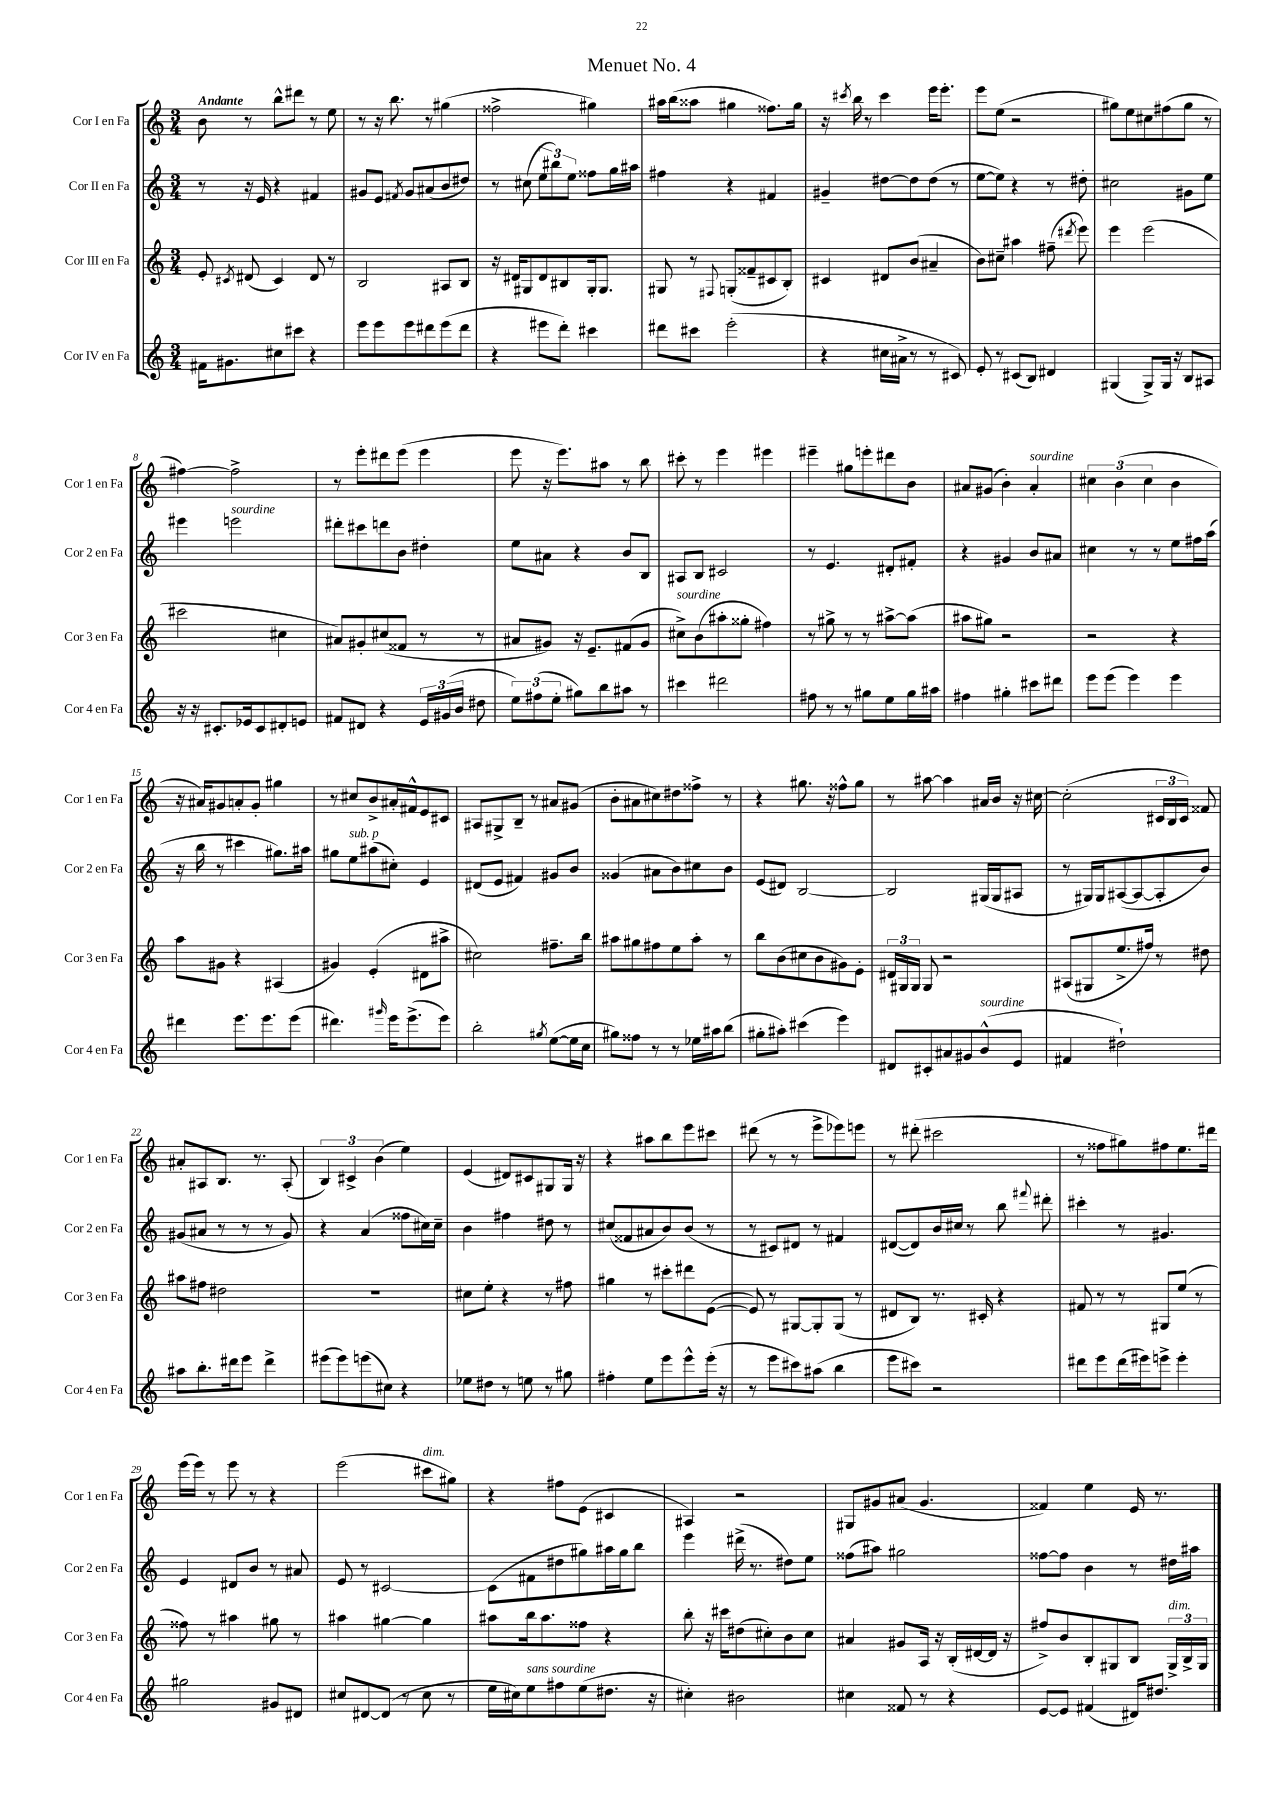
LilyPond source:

\header { title = "Menuet No. 4" }
<<
\new StaffGroup <<
\new Staff = "s0" \with { instrumentName = "Cor I en Fa" shortInstrumentName = "Cor 1 en Fa" } {
    \clef treble \key c \major \numericTimeSignature \time 3/4 \tempo "Andante"
    \autoBeamOff b'8 r8 b''8[-^ dis'''8] r8 e''8 |
    r8 r16 b''8. r8 gis''4( |
    fisis''2-> gis''4) |
    ais''16[ b''16( aisis''8] gis''4 fisis''8.[) gis''16] |
    r16 \acciaccatura { cis'''8 } b''16 r8 cis'''4 e'''16[ e'''8.]-. |
    e'''8[ e''8]( r2 |
    gis''8[) e''8 cis''8 fis''8( gis''8] r8 |
    fis''4~) fis''2-> |
    r8 e'''8[-. dis'''8 e'''8]( e'''4 |
    e'''8 r16 e'''8.[) ais''8] r8 b''8 |
    cis'''8-. r8 e'''4 eis'''4 |
    eis'''4-- gis''8[ e'''8-. dis'''8 b'8] |
    ais'8[ gis'8]( b'4-.) ais'4-.^\markup { \italic "sourdine" } |
    \tuplet 3/2 { cis''4 b'4( cis''4 } b'4 |
    r16 ais'16[) gis'8 a'8-. gis'8]-. gis''4 |
    r8 cis''8[ b'8-> ais'16-. fis'16-^ e'8 cis'8] |
    ais8[ gis8-> b8]-- r8 ais'8[ gis'8]( |
    b'8[-. ais'8 cis''8) dis''8 fisis''8]-> r8 |
    r4 gis''8. r16 fisis''8[-^ gis''8] |
    r8 ais''8~ ais''4 ais'16[ b'16] r16 cis''16~ |
    cis''2-.( \tuplet 3/2 { cis'16[ b16 cis'16]) } fisis'8 |
    ais'8[-. ais8 b8.] r8. ais8-.( |
    \tuplet 3/2 { b4) cis'4-> b'4( } e''4) |
    e'4( dis'8[) cis'8 gis8 gis16] r16 |
    r4 ais''8[ b''8 e'''8 cis'''8] |
    dis'''8( r8 r8 e'''8[-> ees'''8) e'''8] |
    r8 dis'''8-.( cis'''2 |
    r8 fisis''8[ gis''8) fis''8 e''8. dis'''16] |
    e'''16[( e'''16]) r8 e'''8 r8 r4 |
    e'''2( cis'''8[^\markup { \italic "dim." } gis''8]) |
    r4 fis''8[ e'8]( cis'4 |
    ais4) r2 |
    gis8[ gis'8 ais'8]( gis'4. |
    fisis'4) e''4 e'16 r8. \bar "|." |
}
\new Staff = "s1" \with { instrumentName = "Cor II en Fa" shortInstrumentName = "Cor 2 en Fa" } {
    \clef treble \key c \major \numericTimeSignature \time 3/4
    \autoBeamOff r8 r16 e'16 r4 fis'4 |
    gis'8[ e'8] \acciaccatura { fis'8 } gis'8[ ais'8( b'8 dis''8]) |
    r8 cis''8( \tuplet 3/2 { e''8[ bis''8) e''8] } fisis''8[ g''16 ais''16] |
    fis''4 r4 fis'4 |
    gis'4-- dis''8[~ dis''8 dis''8]( r8 |
    e''8[~ e''8]) r4 r8 dis''8-. |
    cis''2 gis'8[ e''8] |
    eis'''4 e'''2^\markup { \italic "sourdine" } |
    dis'''8[-. cis'''8 d'''8 b'8] dis''4-. |
    e''8[ ais'8] r4 b'8[ b8] |
    ais8[ b8] cis'2 |
    r8 e'4. dis'8[-. fis'8]-. |
    r4 gis'4 b'8[ ais'8] |
    cis''4 r8 r8 e''8[ fis''16 a''16]( |
    r16 b''16 r8 cis'''4 gis''8.[) ais''16] |
    gis''8[ e''8^\markup { \italic "sub. p" } ais''8( cis''8]-.) e'4 |
    dis'8[( e'8] fis'4) gis'8[ b'8] |
    gisis'4( ais'8[ b'8) cis''8 b'8] |
    e'8[( dis'8]) b2~ |
    b2 gis16[( gis16 ais8] |
    r8 gis16[) gis16 ais8~( ais8~ ais8-. b'8]) |
    gis'8[( ais'8] r8 r8 r8 gis'8) |
    r4 a'4( fisis''8[ cis''16) cis''16]-- |
    b'4 fis''4 dis''8 r8 |
    cis''8[( fisis'8 ais'8 b'8) b'8]( r8 |
    r8 cis'8[) dis'8] r8 fis'4 |
    dis'8[~( dis'8) b'16 cis''16] r8 b''8 \appoggiatura { fis'''8 } dis'''8-. |
    cis'''4-. r8 gis'4. |
    e'4 dis'8[ b'8] r8 ais'8 |
    e'8 r8 cis'2~ |
    cis'8[( fis'8 dis''8 gis''8) ais''16 gis''16 b''8] |
    e'''4 dis'''16->( r8. dis''8[) e''8] |
    fisis''8[( ais''8]) gis''2 |
    fisis''8[~ fisis''8] b'4 r8 dis''16[ ais''16] \bar "|." |
}
\new Staff = "s2" \with { instrumentName = "Cor III en Fa" shortInstrumentName = "Cor 3 en Fa" } {
    \clef treble \key c \major \numericTimeSignature \time 3/4
    \autoBeamOff e'8-. \acciaccatura { cis'8 } dis'8( cis'4) dis'8 r8 |
    b2 ais8[ b8] |
    r16 dis'16[ gis8 dis'8 bis8 gis16-. gis8.] |
    gis8 r8 \appoggiatura { fis8 } g8[-.( fisis'8-- cis'8 b8]-.) |
    cis'4 dis'8[ b'8]( ais'4-- |
    b'8[) cis''8]-- ais''4 fis''8--( \acciaccatura { dis'''8 } e'''8) |
    e'''4 e'''2( |
    cis'''2 cis''4 |
    ais'8[) gis'8-. cis''8( fisis'8] r8 r8 |
    ais'8[ gis'8]) r16 e'8.[-- fis'8( gis'8] |
    cis''8[->^\markup { \italic "sourdine" }) b'8( ais''8-. gisis''8]-. fis''4) |
    r8 gis''8-> r8 r8 ais''8[~-> ais''8]( |
    ais''8[ gis''8]) r2 |
    r2 r4 |
    a''8[ gis'8] r4 ais4( |
    gis'4) e'4-.( dis'8[ ais''8]-> |
    cis''2) fis''8.[-- b''16] |
    ais''8[ gis''8 fis''8 e''8 ais''8]-. r8 |
    b''8[ b'8( cis''8 b'8 gis'8) e'8]-. |
    \tuplet 3/2 { dis'16[ gis16 gis16] } gis8 r2 |
    ais8[( gis8 e''8.-> fis''16]) r8 dis''8 |
    ais''8[ fis''8] dis''2 |
    R2. |
    cis''8[ e''8]-. r4 r8 fis''8 |
    gis''4 r8 cis'''8[-. dis'''8 e'8]~( |
    e'8) r8 gis8[~ gis8-. gis8]( r8 |
    dis'8[ b8]) r8. cis'16-. r4 |
    fis'8 r8 r8 gis8[ e''8]( r8 |
    fisis''8) r8 ais''4 gis''8 r8 |
    ais''4 gis''4~ gis''4 |
    ais''8[ b''16 ais''8. fisis''8] r4 |
    b''8-. r16 cis'''16[ dis''8( cis''8-.) b'8 cis''8] |
    ais'4 gis'8[ a16] r16 b16[-.( dis'16~ dis'16] r16 |
    fis''8[->) b'8 b8-. gis8 b8] \tuplet 3/2 { gis16[->^\markup { \italic "dim." } b16-> gis16] } \bar "|." |
}
\new Staff = "s3" \with { instrumentName = "Cor IV en Fa" shortInstrumentName = "Cor 4 en Fa" } {
    \clef treble \key c \major \numericTimeSignature \time 3/4
    \autoBeamOff fis'16[ gis'8. cis''8 cis'''8] r4 |
    e'''8[ e'''8 e'''8 dis'''8 e'''8( dis'''8] |
    r4 eis'''8[ d'''8]-.) cis'''4 |
    dis'''8[ cis'''8] e'''2-.( |
    r4 cis''16[ ais'16]-> r8 r8 cis'8) |
    e'8-. r8 cis'8[( b8]) dis'4 |
    gis4( gis8[->) gis16] r16 b8[ ais8] |
    r16 r16 cis'8.[-. ees'16 cis'8 dis'8-. e'8] |
    fis'8[ dis'8] r4 \tuplet 3/2 { e'16[ gis'16( b'16] } dis''8 |
    \tuplet 3/2 { e''8[) fis''8( e''8]-. } gis''8[) b''8 ais''8] r8 |
    cis'''4 dis'''2 |
    fis''8 r8 r8 gis''8[ e''8 gis''16 ais''16] |
    fis''4 gis''4-. cis'''8[ dis'''8] |
    e'''8[ e'''8]( e'''4) e'''4 |
    dis'''4 e'''8.[ e'''8. e'''8]( |
    dis'''4.) \grace { gis'''16 } e'''16[ e'''8.->( e'''8]) |
    b''2-. \acciaccatura { gis''8 } e''8[~( e''16 c''16] |
    gis''8[) fisis''8] r8 r8 ees''16[ ais''16 b''8]( |
    gis''8[-. ais''8]-.) cis'''4( e'''4) |
    dis'8[ cis'8-. ais'8 gis'8 b'8-^^\markup { \italic "sourdine" }( e'8] |
    fis'4 dis''2-!) |
    ais''8[ b''8.-. dis'''16 e'''8] dis'''4-> |
    eis'''8[( eis'''8) e'''8( cis''8]) r4 |
    ees''8[ dis''8] r8 e''8 r8 gis''8 |
    fis''4-. e''8[ e'''8 e'''8-^ e'''16]-.( r16 |
    r8 e'''8[ cis'''8) ais''8]( b''4 |
    e'''8[ cis'''8]) r2 |
    dis'''8[ e'''8 dis'''16( eis'''16) e'''8]-> e'''4-. |
    gis''2 gis'8[ dis'8] |
    cis''8[ dis'8~ dis'8]( r8 cis''8 r8 |
    e''16[ cis''16) e''8^\markup { \italic "sans sourdine" } fis''8 e''8( dis''8.] r16 |
    cis''4-.) bis'2 |
    cis''4 fisis'8 r8 r4 |
    e'8[~ e'8] fis'4( dis'16[) dis''8.] \bar "|." |
}
>>
>>
